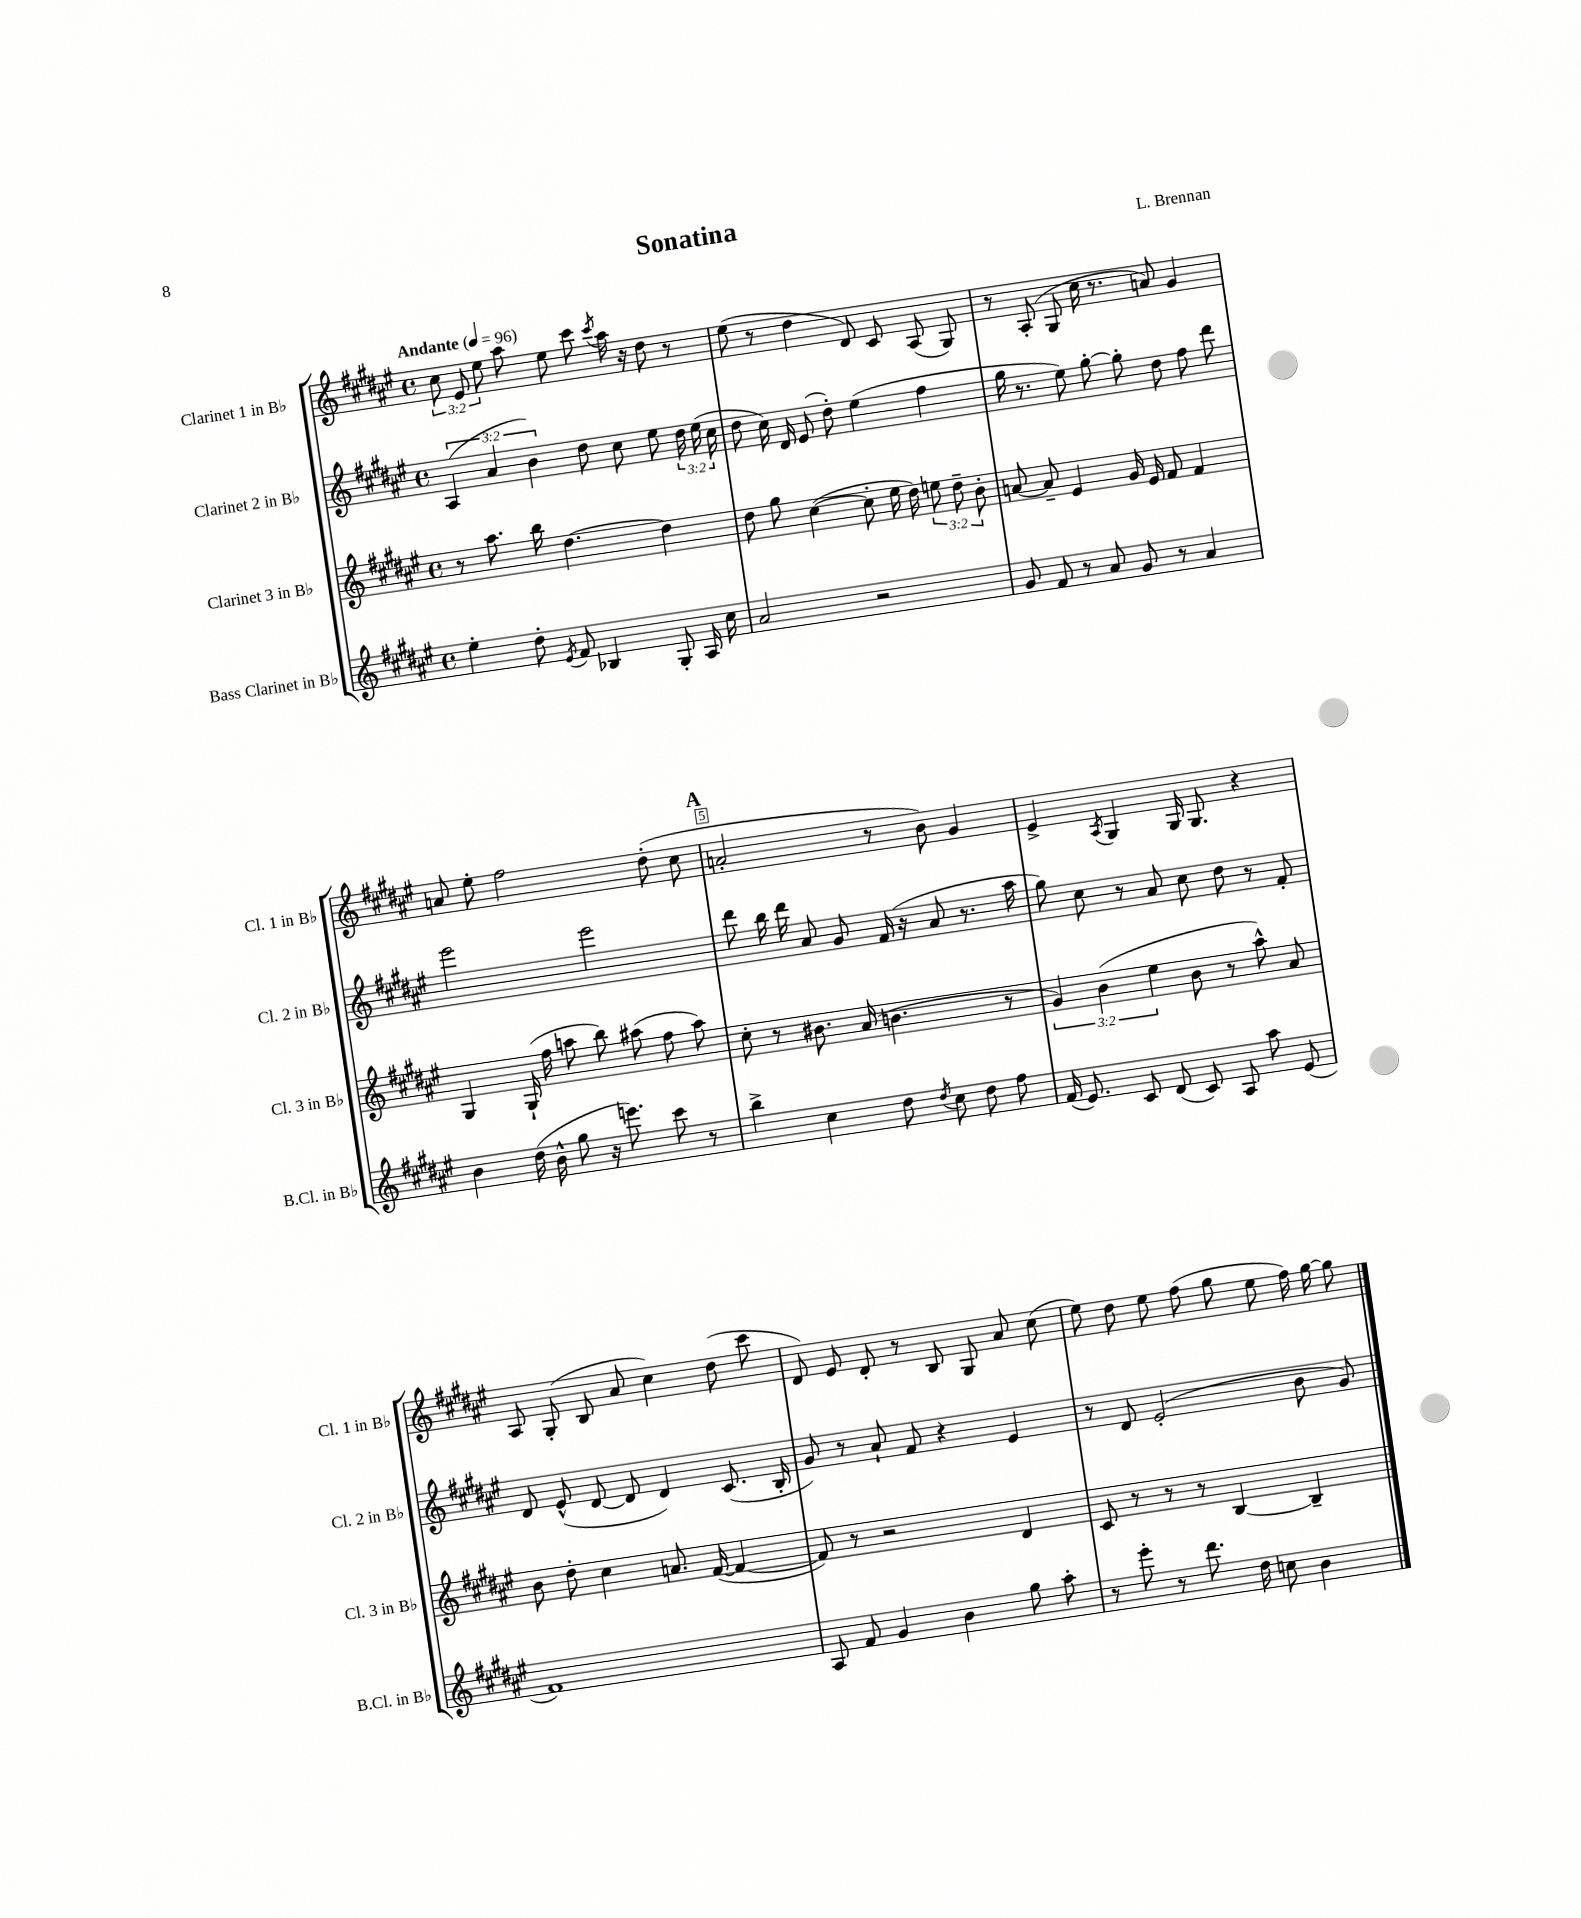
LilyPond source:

\header { title = "Sonatina" composer = "L. Brennan" }
<<
\new StaffGroup <<
\new Staff = "s0" \with { instrumentName = "Clarinet 1 in Bb" shortInstrumentName = "Cl. 1 in Bb" } {
    \clef treble \key fis \major \defaultTimeSignature \time 4/4 \override Staff.TupletNumber.text = #tuplet-number::calc-fraction-text \tempo "Andante" 4 = 96
    \autoBeamOff \tuplet 3/2 { cis''8 eis'8 eis''8 } ais''8 eis''8 cis'''8 \acciaccatura { cis'''8 } ais''16 r16 dis''8 r8 |
    eis''8( r8 dis''4 dis'8) cis'8 ais8( gis8) |
    r8 ais8-.( gis8 cis''16 r8. a'8) gis'4 |
    a'8 eis''8-. fis''2 dis''8-.( cis''8 |
    \mark \markup { \bold "A" } a'2-. r8 b'8) gis'4 |
    eis'4-> \acciaccatura { ais8 } gis4 gis16 gis8. r4 |
    ais8 gis8-.( b8 ais'8 cis''4) dis''8( cis'''8 |
    dis'8) eis'8 dis'8-. r8 b8 gis8 ais'8 cis''8( |
    eis''8) dis''8 eis''8 fis''8( gis''8 eis''8 fis''16) gis''16~ gis''8 \bar "|." |
}
\new Staff = "s1" \with { instrumentName = "Clarinet 2 in Bb" shortInstrumentName = "Cl. 2 in Bb" } {
    \clef treble \key fis \major \defaultTimeSignature \time 4/4 \override Staff.TupletNumber.text = #tuplet-number::calc-fraction-text
    \autoBeamOff \tuplet 3/2 { ais4( ais'4 b'4) } dis''8 cis''8 eis''8 \tuplet 3/2 { dis''16 eis''16( cis''16 } |
    dis''8 cis''16) dis'16 eis'8( dis''8-.) eis''4( fis''4 |
    gis''16 r8. eis''8) gis''8~-. gis''8-. dis''8 fis''8 dis'''8 |
    eis'''2 eis'''2 |
    \mark \markup { \bold "A" } dis'''8 b''16 dis'''16 ais'8 gis'8 fis'16( r16 ais'8 r8. ais''16 |
    gis''8) cis''8 r8 ais'8 cis''8 dis''8 r8 fis'8-. |
    dis'8 eis'8-^( dis'8~ dis'8 dis'4) cis'8.( b16-. |
    gis'8) r8 ais'8-! fis'8 r4 eis'4 |
    r8 dis'8 eis'2-.( b'8 gis'8) \bar "|." |
}
\new Staff = "s2" \with { instrumentName = "Clarinet 3 in Bb" shortInstrumentName = "Cl. 3 in Bb" } {
    \clef treble \key fis \major \defaultTimeSignature \time 4/4 \override Staff.TupletNumber.text = #tuplet-number::calc-fraction-text
    \autoBeamOff r8 ais''8. b''16 dis''4.~ dis''4 |
    dis''8 gis''8 cis''4~( cis''8-. eis''16 dis''16) \tuplet 3/2 { e''8 dis''8-- b'8-. } |
    a'8~ a'8-- eis'4 gis'16 eis'16 fis'8 fis'4 |
    gis4 gis16-!( fis''16 a''8 b''8) ais''8( fis''8 ais''8) |
    \mark \markup { \bold "A" } cis''8-. r8 bis'8. ais'16( b'4. r8 |
    \tuplet 3/2 { gis'4) b'4( eis''4 } b'8 r8 ais''8-^) ais'8 |
    b'8 dis''8-. cis''4 a'8. fis'16~( fis'4~ |
    fis'8) r8 r2 dis'4 |
    cis'8 r8 r8 r8 b4~ b4-- \bar "|." |
}
\new Staff = "s3" \with { instrumentName = "Bass Clarinet in Bb" shortInstrumentName = "B.Cl. in Bb" } {
    \clef treble \key fis \major \defaultTimeSignature \time 4/4
    \autoBeamOff eis''4-. dis''8-. \acciaccatura { eis'8 } fis'8 bes4 gis8-. ais16 cis''16 |
    ais'2 r2 |
    gis'8 fis'8 r8 ais'8 gis'8 r8 ais'4 |
    b'4 dis''16( b'16-^ gis''8 r16 e'''8.) cis'''8 r8 |
    \mark \markup { \bold "A" } b''4-> cis''4 dis''8 \acciaccatura { dis''8 } cis''8 dis''8 fis''8 |
    fis'16( eis'8.) cis'8 dis'8( cis'8) ais8 ais''8 eis'8( |
    fis'1) |
    ais8 fis'8 gis'4 b'4 gis''8 ais''8-. |
    r8 eis'''8-. r8 dis'''8. dis''16 c''8 b'4 \bar "|." |
}
>>
>>
\layout { \context { \Score \override BarNumber.break-visibility = ##(#f #t #t) barNumberVisibility = #(every-nth-bar-number-visible 5) \override BarNumber.stencil = #(make-stencil-boxer 0.1 0.3 ly:text-interface::print) } }
